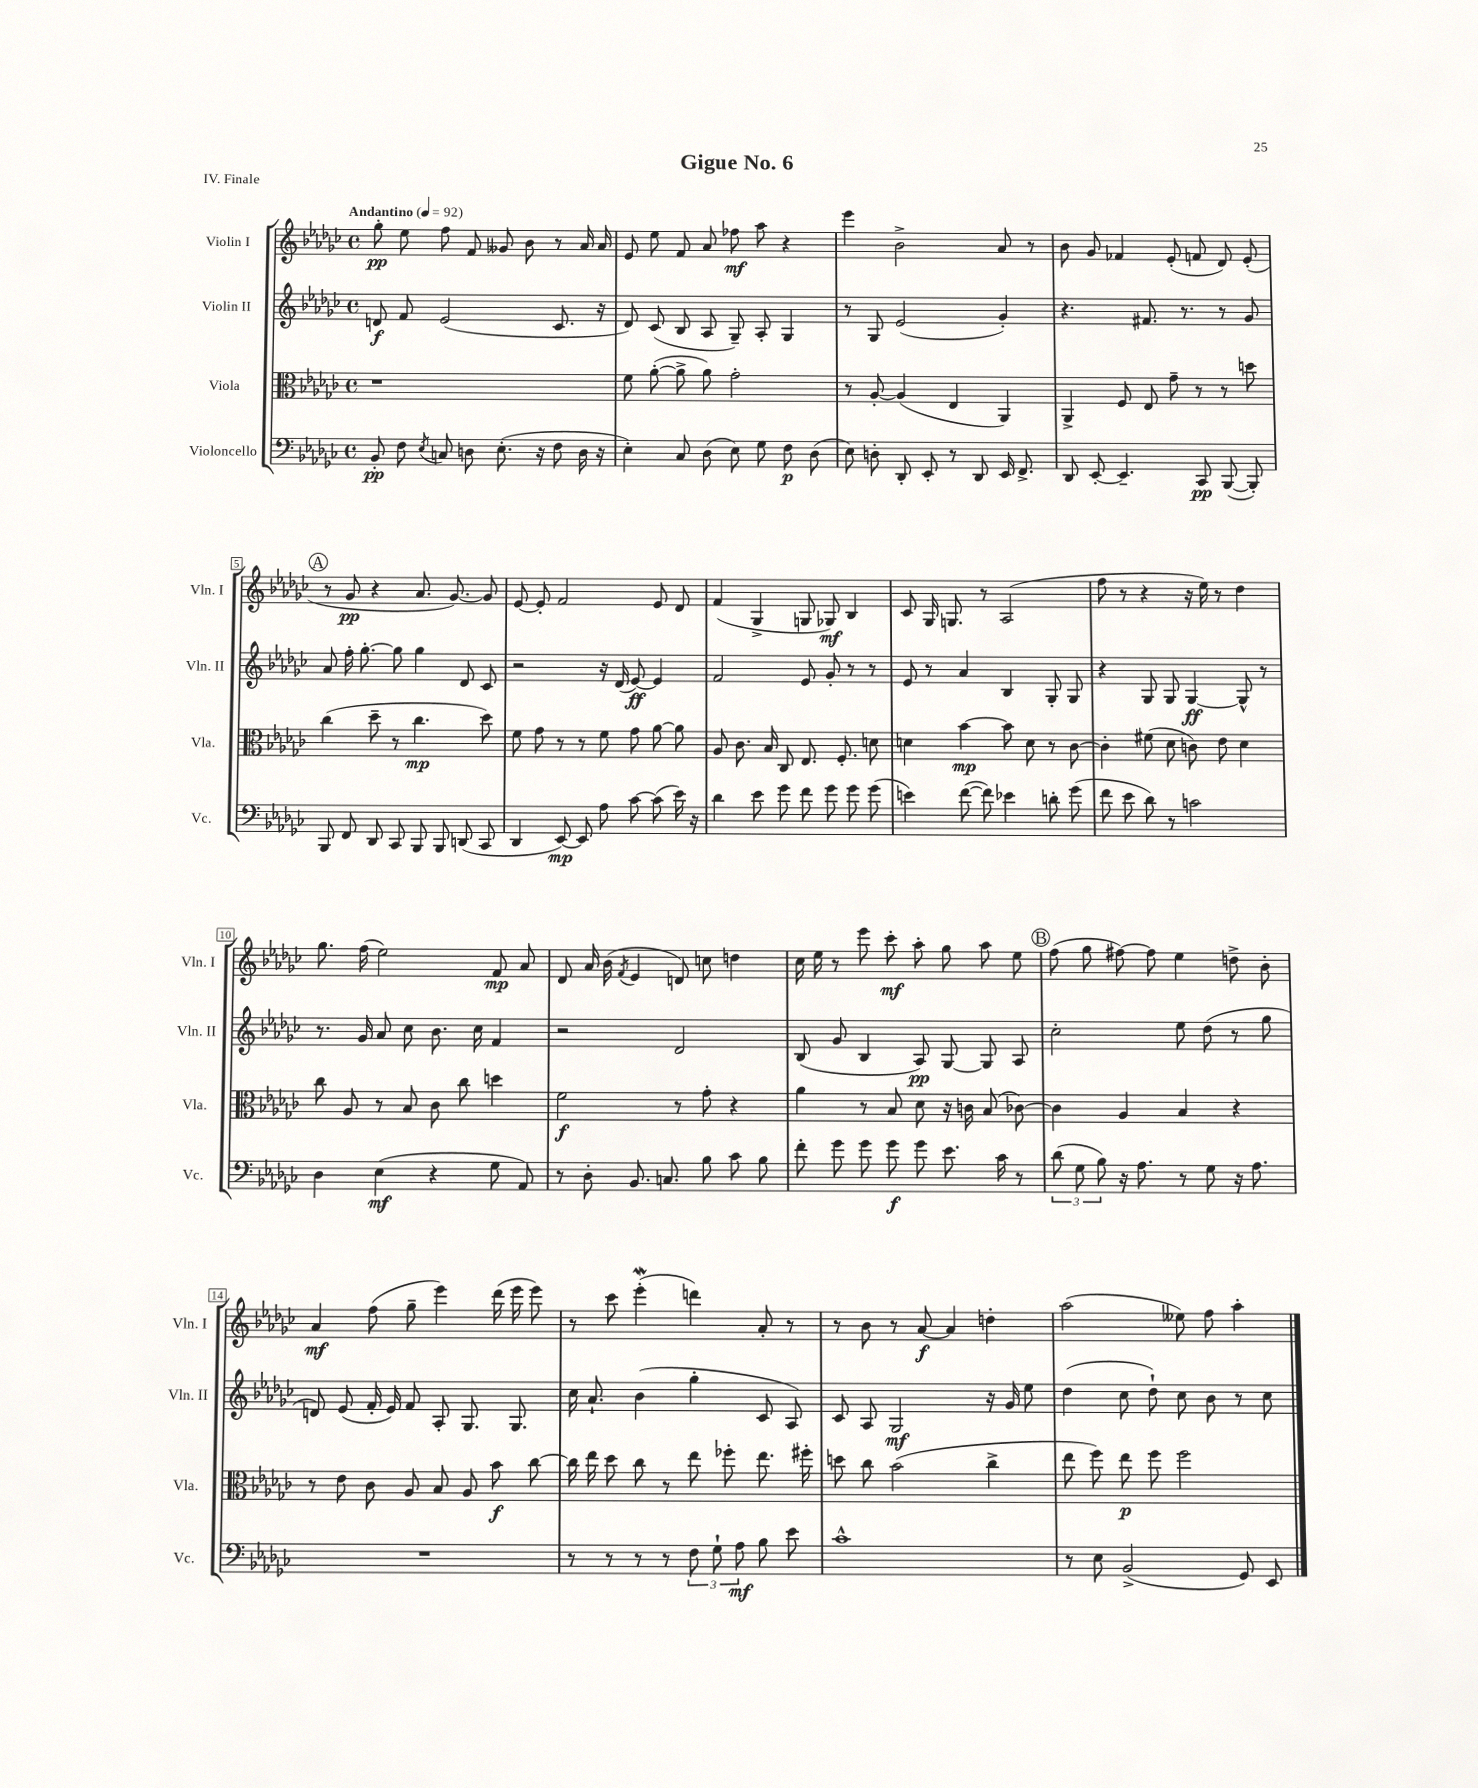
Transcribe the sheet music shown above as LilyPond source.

\header { title = "Gigue No. 6" piece = "IV. Finale" }
<<
\new StaffGroup <<
\new Staff = "s0" \with { instrumentName = "Violin I" shortInstrumentName = "Vln. I" } {
    \clef treble \key ges \major \defaultTimeSignature \time 4/4 \tempo "Andantino" 4 = 92
    \autoBeamOff ges''8-.\pp ees''8 f''8 f'8 geses'8 bes'8 r8 aes'16 aes'16 |
    ees'8 ees''8 f'8 aes'8 fes''8\mf aes''8 r4 |
    ees'''4 bes'2-> aes'8 r8 |
    bes'8 ges'8 fes'4 ees'8-.( f'8 des'8) ees'8-.( |
    \mark \markup { \circle "A" } r8 ges'8\pp r4 aes'8. ges'8.~) ges'8 |
    ees'8~ ees'8-. f'2 ees'8 des'8 |
    f'4( ges4-> g8 ges8\mf) bes4 |
    ces'8 ges16 g8. r8 aes2( |
    f''8 r8 r4 r16 ees''16) r8 des''4 |
    ges''8. f''16( ees''2) f'8\mp aes'8 |
    des'8 aes'16 bes'16( \acciaccatura { f'8 } ees'4 d'8) c''8 d''4 |
    ces''16 ees''16 r8 ees'''8 ces'''8-.\mf aes''8-. ges''8 aes''8 ees''8 |
    \mark \markup { \circle "B" } f''8( ges''8 fis''8~) fis''8 ees''4 d''8-> bes'8-. |
    aes'4\mf f''8( ges''8-- ees'''4) des'''16( ees'''16 ees'''8) |
    r8 ces'''8 ees'''4-.\mordent( d'''4) aes'8-. r8 |
    r8 bes'8 r8 aes'8~\f aes'4 d''4-. |
    aes''2( eeses''8) f''8 aes''4-. \bar "|." |
}
\new Staff = "s1" \with { instrumentName = "Violin II" shortInstrumentName = "Vln. II" } {
    \clef treble \key ges \major \defaultTimeSignature \time 4/4
    \autoBeamOff d'8\f f'8 ees'2( ces'8. r16 |
    des'8) ces'8( bes8 aes8 ges8--) aes8-. ges4 |
    r8 ges8 ees'2( ges'4-.) |
    r4. fis'8. r8. r8 ges'8 |
    \mark \markup { \circle "A" } aes'8 f''16-. ges''8.~-. ges''8 ges''4 des'8 ces'8 |
    r2 r16 des'16( ees'8~\ff) ees'4 |
    f'2 ees'8 ges'8-. r8 r8 |
    ees'8 r8 aes'4 bes4 ges8-. ges8 |
    r4 ges8 ges8 ges4~\ff ges8-^ r8 |
    r8. ges'16 aes'8 ces''8 bes'8. ces''16 f'4 |
    r2 des'2 |
    bes8( ges'8 bes4 aes8\pp) ges8~ ges8 aes8 |
    \mark \markup { \circle "B" } ces''2-. ees''8 des''8( r8 ges''8 |
    d'8) ees'8( f'16-. ees'16) f'8 aes8-. ges8. ges8. |
    ces''16 aes'8.-! bes'4( ges''4-. ces'8 aes8) |
    ces'8 aes8 ges2\mf r16 ges'16 ees''8 |
    des''4( ces''8 des''8-!) ces''8 bes'8 r8 ces''8 \bar "|." |
}
\new Staff = "s2" \with { instrumentName = "Viola" shortInstrumentName = "Vla." } {
    \clef alto \key ges \major \defaultTimeSignature \time 4/4
    \autoBeamOff r1 |
    f'8 aes'8~-.( aes'8-> aes'8) ges'2-. |
    r8 aes8~-. aes4( ees4 aes,4) |
    aes,4-> f8 ees8 ges'8-- r8 r8 d''8 |
    \mark \markup { \circle "A" } ces''4( des''8-- r8 ces''4.\mp des''8) |
    f'8 ges'8 r8 r8 f'8 ges'8 aes'8~ aes'8 |
    aes8 ces'8. bes16 ces8 ees8. f8.-. d'8 |
    d'4 bes'4~\mp bes'8 d'8 r8 ces'8~ |
    ces'4-. fis'8( des'8 c'8) ees'8 des'4 |
    ces''8 aes8 r8 bes8 ces'8 ces''8 d''4 |
    f'2\f r8 ges'8-. r4 |
    aes'4 r8 bes8 des'8 r16 c'16 bes8( ces'8~) |
    \mark \markup { \circle "B" } ces'4 aes4 bes4 r4 |
    r8 ees'8 ces'8 aes8 bes8 aes8 bes'8\f ces''8~ |
    ces''16 ees''16 des''8 ces''8 r8 ees''8 fes''8-. ees''8. fis''16-. |
    d''8 ces''8 bes'2( ces''4-> |
    ees''8 f''8) ees''8\p f''8 f''2 \bar "|." |
}
\new Staff = "s3" \with { instrumentName = "Violoncello" shortInstrumentName = "Vc." } {
    \clef bass \key ges \major \defaultTimeSignature \time 4/4
    \autoBeamOff bes,8-.\pp f8 \acciaccatura { ees8 } c8 d8 ees8.-.( r16 f8 d16 r16 |
    ees4-.) ces8 des8( ees8) ges8 f8\p des8( |
    ees8) d8-. des,8-. ees,8-. r8 des,8 ees,16 f,8.-> |
    des,8 ees,8~-. ees,4.-- ces,8\pp bes,,8~( bes,,8-.) |
    \mark \markup { \circle "A" } bes,,8 f,8 des,8 ces,8 bes,,8 bes,,8 d,8( ces,8 |
    des,4 ees,8~\mp) ees,8 aes8 ces'8~ ces'8( ees'16) r16 |
    des'4 ees'8 ges'8 f'8 ges'8 ges'8 ges'8( |
    e'4) f'8~( f'8) ees'4 d'8-. ges'8( |
    f'8 ees'8 des'8) r8 c'2 |
    des4 ees4\mf( r4 ges8 aes,8) |
    r8 des8-. bes,8. c8. bes8 ces'8 bes8 |
    f'8-. ges'8 ges'8 ges'8\f ges'8 ees'8. ces'16 r8 |
    \mark \markup { \circle "B" } \tuplet 3/2 { des'8( ges8 bes8) } r16 aes8. r8 ges8 r16 aes8. |
    R1 |
    r8 r8 r8 r8 \tuplet 3/2 { f8 ges8-! aes8\mf } bes8 ees'8 |
    ces'1-^ |
    r8 ees8 bes,2->( ges,8) ees,8 \bar "|." |
}
>>
>>
\layout { \context { \Score \override BarNumber.stencil = #(make-stencil-boxer 0.1 0.3 ly:text-interface::print) } }
